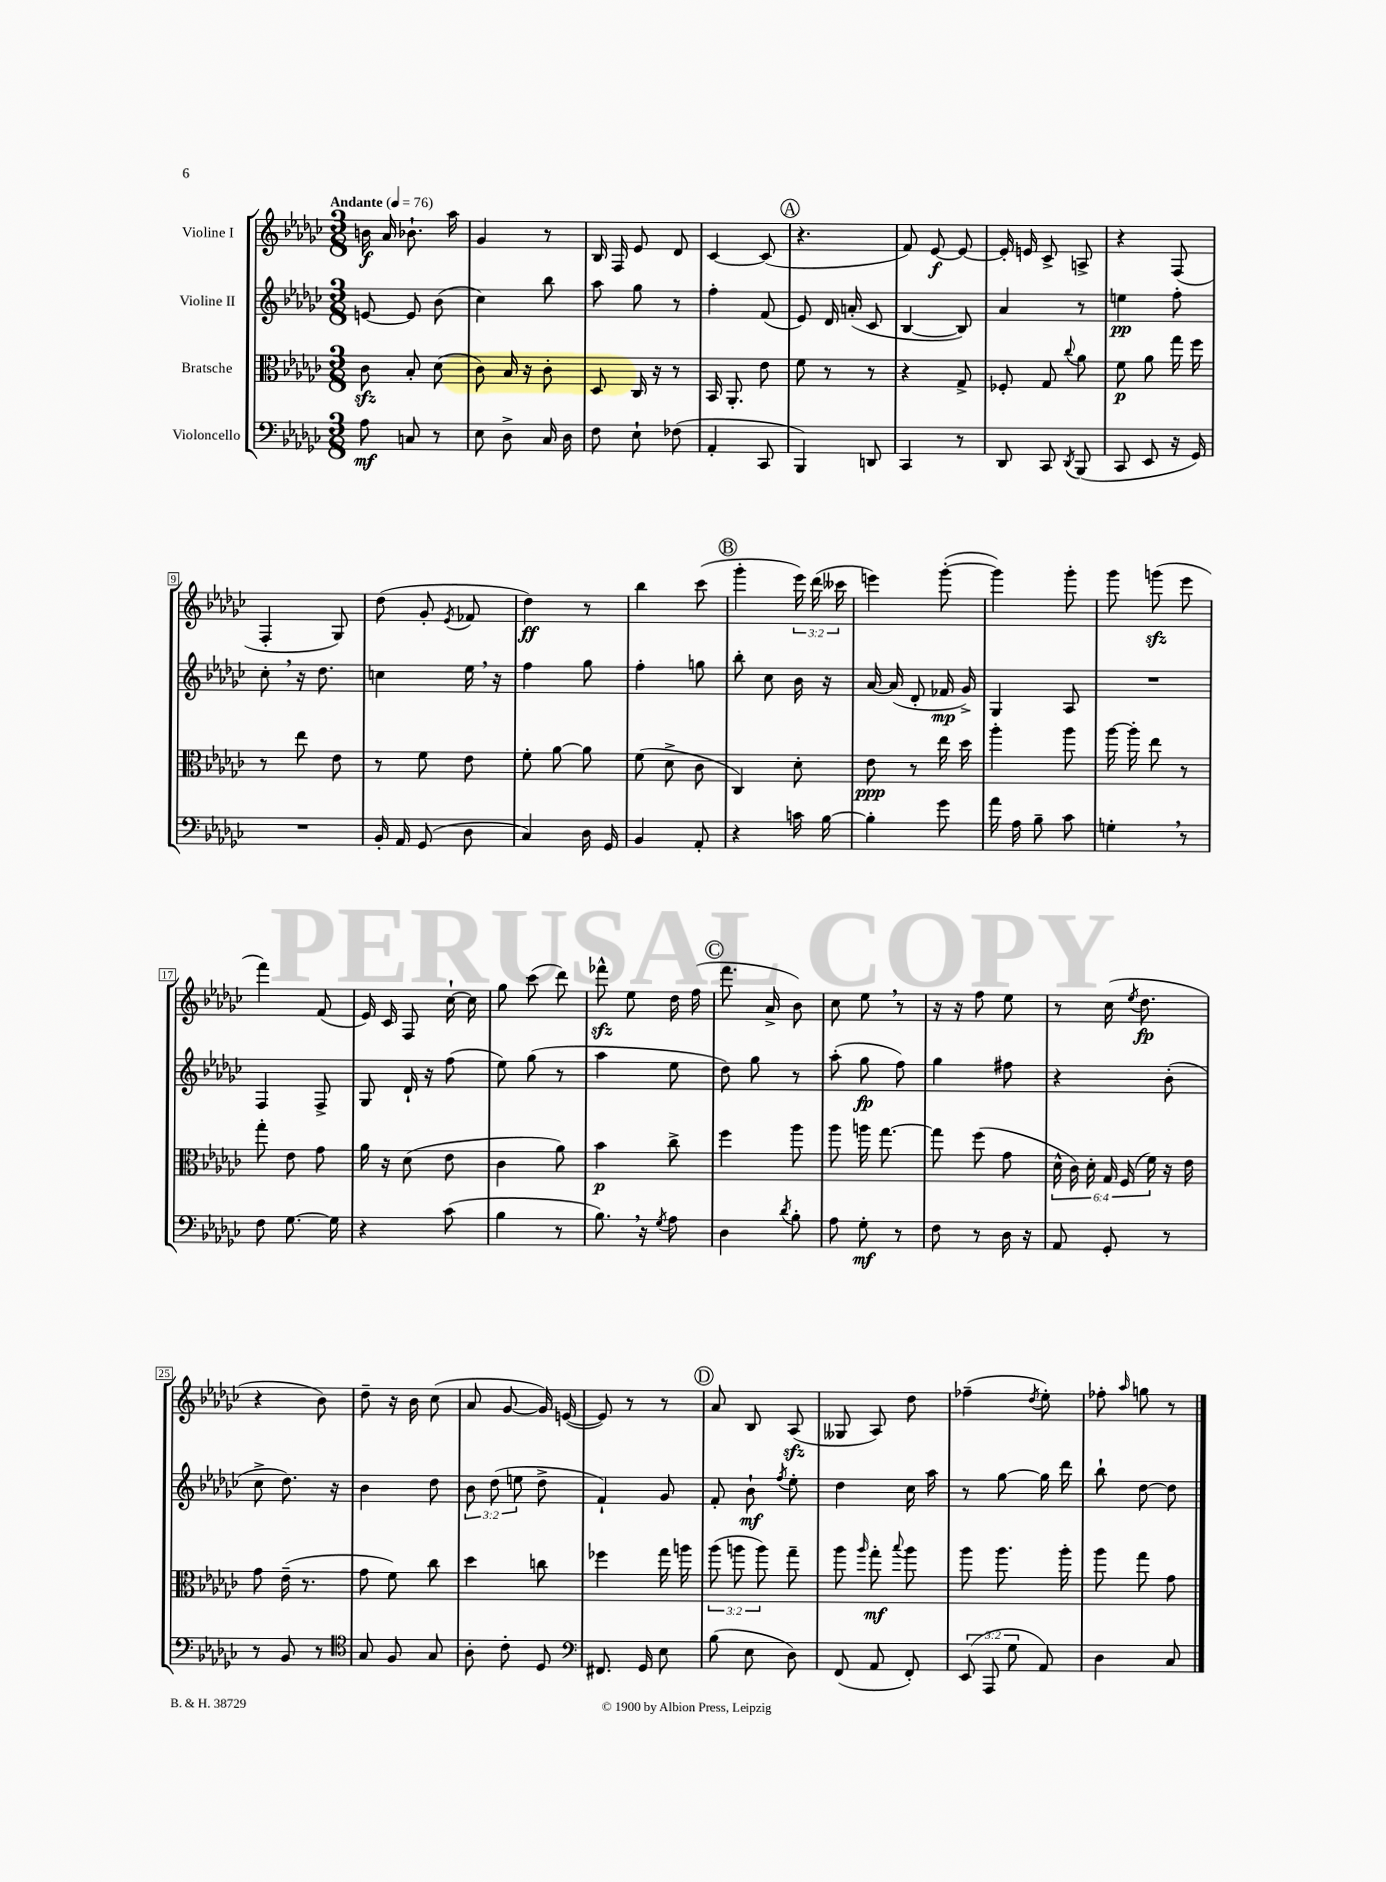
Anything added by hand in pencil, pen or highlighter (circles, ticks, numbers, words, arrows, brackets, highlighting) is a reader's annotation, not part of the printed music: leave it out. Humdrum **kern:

**kern	**kern	**kern	**kern
*staff4	*staff3	*staff2	*staff1
*clefF4	*clefC3	*clefG2	*clefG2
*k[b-e-a-d-g-c-]	*k[b-e-a-d-g-c-]	*k[b-e-a-d-g-c-]	*k[b-e-a-d-g-c-]
*M3/8	*M3/8	*M3/8	*M3/8
*MM76	*MM76	*MM76	*MM76
8A-	8c-	[8e	16b
.	.	.	16a-
8C	8B-'	8e]	8.b-`
8r	(8d-	(8b-	.
.	.	.	16aa-
=	=	=	=
8E-	8c-)	4cc-)	4g-
8D-^	16B-	.	.
.	16r	.	.
16C-	8c-'	8bb-	8r
16D-	.	.	.
=	=	=	=
8F	8D-	8aa-	16B-
.	.	.	16F
8E-`	16C-	8gg-	8e-
.	16r	.	.
(8F-	8r	8r	8d-
=	=	=	=
4AA-'	16BB-	4ff'	[4c-
.	8.AA-'	.	.
8CC-	8e-	(8f	(8c-]
=	=	=	=
4BBB-)	8f	8e-)	4.r
.	8r	16d-	.
.	.	(16a'	.
8DD	8r	8c-	.
=	=	=	=
4CC-	4r	[4B-	8f)
.	.	.	[8e-
8r	8G-^	8B-])	8e-_
=	=	=	=
8DD-	8F-'	4a-	16e-']
.	.	.	16e
8CC-	8G-	.	8c-^
8qDD-	8qqcc-	.	.
(8BBB-	8a-	8r	8A^
=	=	=	=
8CC-	8f	4ee	4r
8EE-	8a-	.	.
16r	16gg-	8ff'	(8F
16GG-)	16ff	.	.
=	=	=	=
4.r	8r	8cc-'	4F'
.	8ee-	16r	.
.	.	8.dd-	.
.	8e-	.	8G-)
=	=	=	=
16BB-'	8r	4cc	(8dd-
16AA-	.	.	.
(8GG-	8f	.	8g-'
.	.	.	8qe-
8D-	8e-	16ee-	8f-
.	.	16r	.
=	=	=	=
4C-)	8f'	4ff	4dd-)
.	[8a-	.	.
16D-	8a-]	8gg-	8r
16GG-	.	.	.
=	=	=	=
4BB-	(8f	4ff'	4bb-
.	8d-^	.	.
8AA-'	8c-	8gg	(8ccc-
=	=	=	=
4r	4C-)	8bb-'	4ggg-'
.	.	8cc-	.
16c	8d-'	16b-	24eee-)
.	.	.	(24ddd-
[16B-	.	16r	.
.	.	.	24ccc--
=	=	=	=
4B-']	8e-	[16a-	4eee)
.	.	(16a-]	.
.	8r	8d-'	.
8g-	16ee-	16f-	([8ggg-'
.	16dd-	16g-^)	.
=	=	=	=
16a-	4aa-'	4G-	4ggg-])
16A-	.	.	.
8B-~	.	.	.
8c-	8aa-	8A-	8ggg-'
=	=	=	=
4G'	[16aa-	4.r	8ggg-
.	16aa-']	.	.
.	8ee-	.	(8ggg
8r	8r	.	8eee-
=	=	=	=
8F	8gg-'	4F	4fff)
[8.G-	8e-	.	.
.	8g-	8F^	(8f
16G-]	.	.	.
=	=	=	=
4r	16a-	8G-	16e-)
.	16r	.	16c-
.	(8d-	16d-`	8F
.	.	16r	.
(8c-	8e-	(8ff	[16cc-`
.	.	.	16cc-]
=	=	=	=
4B-	4c-	8ee-)	8gg-
.	.	(8gg-	(8ccc-
8r	8a-)	8r	8ddd-)
=	=	=	=
8.B-)	4b-	4aa-	8fff-^^
.	.	.	8ee-
16r	.	.	.
8qG-	.	.	.
8A-	8cc-^	8ee-	16dd-
.	.	.	(16ff
=	=	=	=
4D-	4ff	8dd-)	8.fff
.	.	8gg-	.
.	.	.	16a-^
8qd-	.	.	.
8B-'	8aa-	8r	8b-)
=	=	=	=
8A-	8aa-	(8aa-'	8cc-
8G-'	16aa	8gg-	8ee-
.	[8.gg-	.	.
8r	.	8ff)	8r
=	=	=	=
8F	8gg-]	4gg-	16r
.	.	.	16r
8r	(8ff	.	8ff
16D-	8g-	8ff#	8ee-
16r	.	.	.
=	=	=	=
8AA-	24d-^^	4r	8r
.	24c-)	.	.
.	24d-'	.	.
8GG-'	24G-	.	(16cc-
.	(24F	.	.
.	.	.	8qee-
.	.	.	8.dd-
.	24f)	.	.
8r	16r	(8b-'	.
.	16e-	.	.
=	=	=	=
8r	8g-	8cc-^	4r
8BB-	(16e-~	8.dd-)	.
.	8.r	.	.
8r	.	.	8b-)
.	.	16r	.
=	=	=	=
*clefC4	*	*	*
8G-	8g-	4b-	8dd-~
8F	8f)	.	16r
.	.	.	16b-
8G-	8cc-	8dd-	(8cc-
=	=	=	=
8A-'	4dd-	12b-	8a-
.	.	(12dd-	.
8c-'	.	.	[8g-
.	.	12ee	.
8D-	8cc	8dd-^	16g-])
.	.	.	([16e
=	=	=	=
*clefF4	*	*	*
8.FF#	4ff-	4f`)	8e])
.	.	.	8r
16GG-	.	.	.
8E-	16gg-	8g-	8r
.	16aa	.	.
=	=	=	=
(8B-	(12aa-	8f'	8a-
.	12aa	.	.
8E-	.	8b-`	8B-
.	12aa)	.	.
.	.	8qff	.
8D-)	8gg-~	8ee-'	(8A-
=	=	=	=
(8FF	8aa-	4dd-	8G--
.	16qqaa-	.	.
8AA-	8gg-'	.	8A-)
.	8qqbb-	.	.
8FF')	8aa-	16cc-	8dd-
.	.	16aa-	.
=	=	=	=
(12EE-	8aa-	8r	(4ff-~
12AAA-	.	.	.
.	8.aa-	[8gg-	.
12G-	.	.	.
.	.	.	8qdd-
8AA-)	.	16gg-]	8ee-')
.	16aa-'	16ddd-	.
=	=	=	=
4D-	8aa-	8bb-`	8ff-'
.	.	.	16qqaa-
.	8gg-	[8dd-	8gg
8C-	8g-	8dd-]	8r
==	==	==	==
*-	*-	*-	*-
